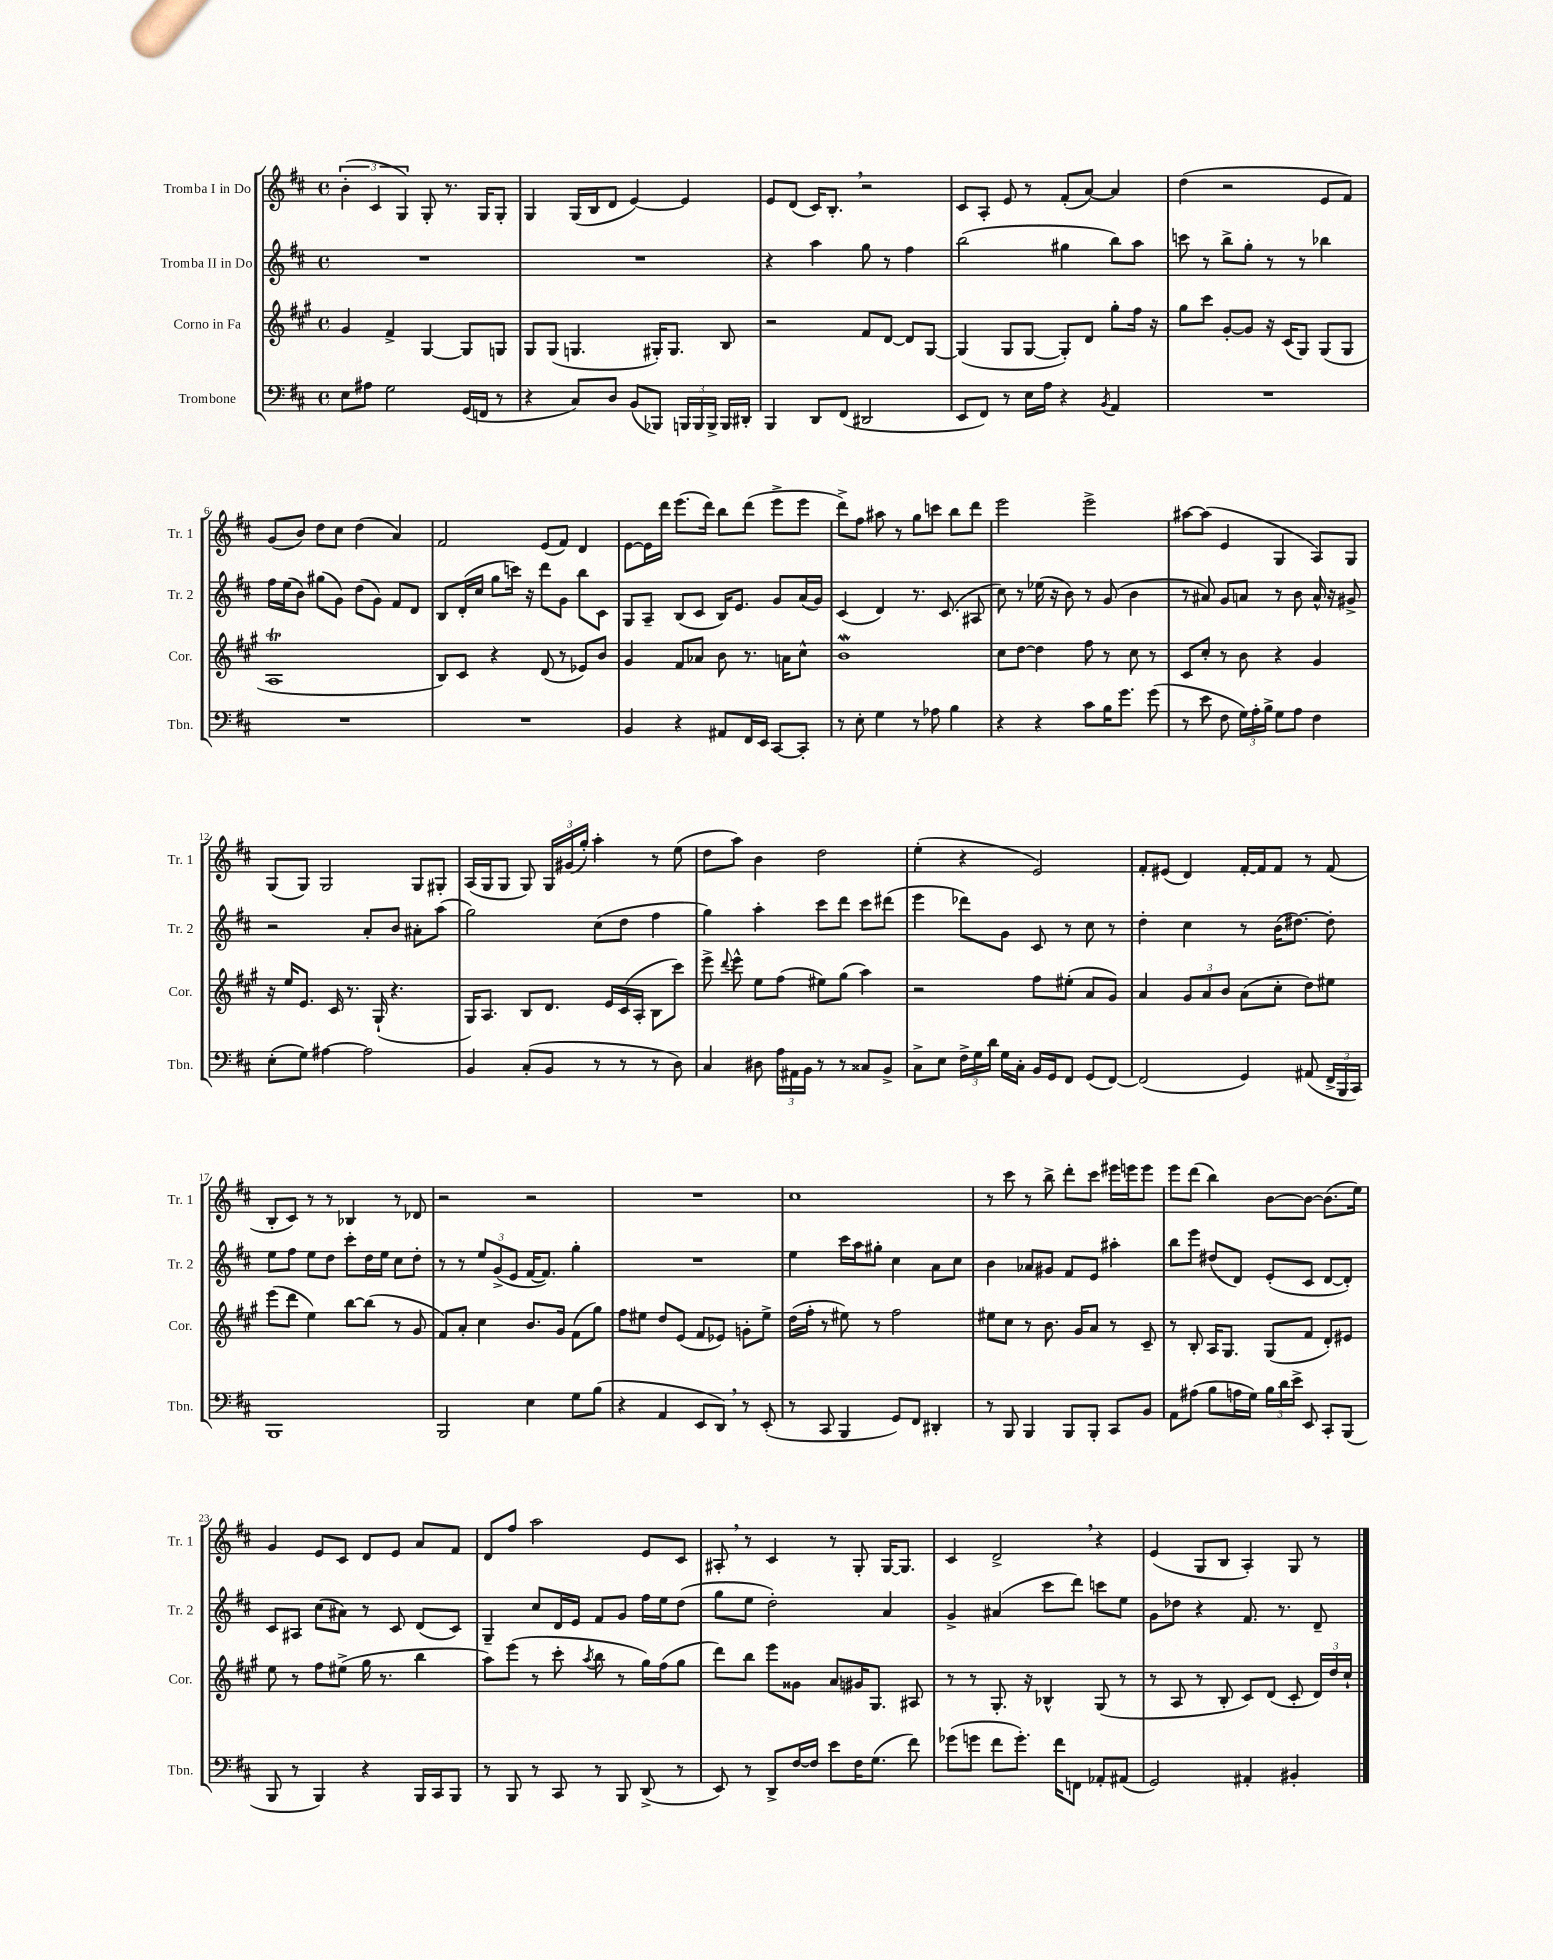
<<
\new StaffGroup <<
\new Staff = "s0" \with { instrumentName = "Tromba I in Do" shortInstrumentName = "Tr. 1" } {
    \clef treble \key d \major \defaultTimeSignature \time 4/4
    \autoBeamOff \tuplet 3/2 { b'4-.( cis'4 g4) } g8-. r8. g16[ g8]-. |
    g4 g16[( b16 d'8] e'4~) e'4 |
    e'8[ d'8]( cis'16[) b8.]-. \breathe r2 |
    cis'8[ a8]-. e'8 r8 fis'8[-.( a'8]~) a'4 |
    d''4( r2 e'8[ fis'8]) |
    g'8[( b'8]) d''8[ cis''8] d''4( a'4) |
    fis'2 e'8[( fis'8]) d'4 |
    e'8[~ e'16 d'''16] e'''8.[( d'''16]) b''8[ d'''8]( e'''8[-> e'''8] |
    d'''8[->) fis''8] ais''8 r8 g''8[ c'''8] b''8[ d'''8] |
    e'''2 e'''2-> |
    ais''8[~ ais''8]( e'4 g4 a8[) g8] |
    g8[( g8]) g2 g8[ gis8]-. |
    a16[( g16 g8] g8) \tuplet 3/2 { g16[ gis'16( g''16]-.) } a''4-. r8 e''8( |
    d''8[ a''8]) b'4 d''2 |
    e''4-.( r4 e'2) |
    fis'8[-. eis'8]( d'4) fis'16[~-. fis'16 fis'8] r8 fis'8( |
    b8[-. cis'8]) r8 r8 bes4 r8 des'8 |
    r2 r2 |
    R1 |
    cis''1 |
    r8 cis'''8 r8 b''8-> d'''8[-. cis'''8] eis'''16[ e'''16 e'''8] |
    e'''8[ d'''8]( b''4) b'8[~ b'8]~ b'8.[( e''16]) |
    g'4 e'8[ cis'8] d'8[ e'8] a'8[ fis'8] |
    d'8[ fis''8] a''2 e'8[ cis'8] |
    ais8-. \breathe r8 cis'4 r8 g8-. g16[~ g8.] |
    cis'4 d'2-> \breathe r4 |
    e'4( g8[ b8] a4-.) g8 r8 \bar "|." |
}
\new Staff = "s1" \with { instrumentName = "Tromba II in Do" shortInstrumentName = "Tr. 2" } {
    \clef treble \key d \major \defaultTimeSignature \time 4/4
    \autoBeamOff R1 |
    R1 |
    r4 a''4 g''8 r8 fis''4 |
    b''2( gis''4 b''8[) a''8] |
    c'''8 r8 b''8[-> g''8]-. r8 r8 bes''4 |
    fis''16[ e''16( b'8]) gis''8[( g'8]) d''8[( g'8]) fis'8[ d'8] |
    b8[ d'16-.( cis''16] g''8[ c'''16]) r16 d'''8[ g'8] b''8[ cis'8] |
    g8[ a8]-- b8[( cis'8] b16[) e'8.] g'8[ a'16( g'16]) |
    cis'4( d'4) r8. cis'8.( ais8 |
    cis''8) r8 ees''16( r16 b'8) r8 g'8( b'4 |
    r8 ais'8) g'8[ a'8] r8 b'8 a'16-^ r16 gis'8-> |
    r2 a'8[-. b'8] ais'8[-. a''8]( |
    g''2) cis''8[( d''8] fis''4 |
    g''4) a''4-. cis'''8[ d'''8] cis'''8[ dis'''8]( |
    e'''4 des'''8[) g'8] cis'8 r8 cis''8 r8 |
    d''4-. cis''4 r8 b'16[( dis''8.]~) dis''8-. |
    e''8[ fis''8] e''8[ d''8] cis'''8[-. d''16 e''16] cis''8[ d''8]-. |
    r8 r8 \tuplet 3/2 { e''8[ g'8->( e'8] } fis'16[~ fis'8.]) g''4-. |
    R1 |
    e''4 cis'''16[ a''16 gis''8]-. cis''4 a'8[ cis''8] |
    b'4 aes'8[ gis'8] fis'8[ e'8] ais''4-. |
    b''8[ e'''8] dis''8[( d'8]) e'8[-.( cis'8] d'8[~ d'8]-.) |
    cis'8[ ais8] cis''8[( ais'8]) r8 cis'8 d'8[( cis'8]) |
    g4-- cis''8[ d'16 e'16] fis'8[ g'8] fis''16[ e''16 d''8]( |
    g''8[ e''8] d''2-.) a'4 |
    g'4-> ais'4( cis'''8[ d'''8]) c'''8[ e''8] |
    g'8[ des''8] r4 fis'8. r8. d'8-- \bar "|." |
}
\new Staff = "s2" \with { instrumentName = "Corno in Fa" shortInstrumentName = "Cor." } {
    \clef treble \key a \major \defaultTimeSignature \time 4/4
    \autoBeamOff gis'4 fis'4-> gis4~ gis8[ g8] |
    gis8[ gis8]( g4. gis16[-.) gis8.] b8 |
    r2 fis'8[ d'8]~ d'8[ gis8]~ |
    gis4( gis8[ gis8]~ gis8[-.) d'8] gis''8[-. fis''16] r16 |
    gis''8[ cis'''8] gis'8[~-. gis'8] r16 cis'16[( gis8]) gis8[( gis8] |
    a1\trill |
    b8[) cis'8] r4 d'8( r8 ees'8[) b'8] |
    gis'4 fis'8[ aes'8] b'8 r8. a'16[ cis''8]-^ |
    b'1\mordent |
    cis''8[ d''8]~ d''4 fis''8 r8 cis''8 r8 |
    cis'8[ cis''8]-. r8 b'8 r4 gis'4 |
    r16 e''16[ e'8.] cis'16 r8. gis16-!( r4. |
    gis16[) a8.] b8[ d'8.] e'16[ cis'16( a16]-. b8[ cis'''8]) |
    e'''8-> \appoggiatura { d'''8 } e'''8-^ e''8[ fis''8]( eis''8[) gis''8]( a''4) |
    r2 fis''8[ eis''8]-.( a'8[ gis'8]) |
    a'4 \tuplet 3/2 { gis'8[ a'8 b'8] } a'8[( cis''8]-. d''8[) eis''8] |
    e'''8[( d'''8] e''4) b''8[~ b''8]( r8 gis'8 |
    fis'8[) a'8]-. cis''4 b'8.[ gis'16] fis'8[( gis''8]) |
    fis''8[ eis''8] d''8[ e'8]( fis'8[ ees'8]) g'8[-. eis''8]-> |
    d''16[( fis''16]-. r8 eis''8) r8 fis''2 |
    eis''8[ cis''8] r8 b'8. gis'16[ a'8] r8 cis'8-- |
    r8 b8-. a16[ gis8.] gis8[( fis'8] d'8[-.) eis'8] |
    e''8 r8 fis''8[ eis''8]->( gis''16 r8. b''4 |
    a''8[) e'''8]( r8 cis'''8-. \acciaccatura { a''8 } b''8 r8 gis''16[) fis''16( gis''8] |
    d'''8[) b''8] e'''8[ gisis'8] a'8[ gis'16 gis8.] ais8 |
    r8 r8 gis8.-. r16 bes4-^ gis8( r8 |
    r8 a8 r8 b8-. cis'8[) d'8]( cis'8-. \tuplet 3/2 { d'16[) d''16 cis''16]-! } \bar "|." |
}
\new Staff = "s3" \with { instrumentName = "Trombone" shortInstrumentName = "Tbn." } {
    \clef bass \key d \major \defaultTimeSignature \time 4/4
    \autoBeamOff e8[ ais8] g2 g,16[( f,16] r8 |
    r4 cis8[) d8] b,8[( bes,,8]) \tuplet 3/2 { b,,16[ b,,16 b,,16]-> } b,,16[ dis,16]-. |
    b,,4 d,8[ fis,8]( dis,2 |
    e,8[ fis,8]) r8 e16[ a16] r4 \acciaccatura { b,8 } a,4 |
    R1 |
    R1 |
    R1 |
    b,4 r4 ais,8[ fis,16 e,16] cis,8[~ cis,8]-. |
    r8 e8-. g4 r8 aes8 b4 |
    r4 r4 cis'8[ b16 g'8.] g'8( |
    r8 e'8 fis8 \tuplet 3/2 { g16[) a16-. b16]-> } g8[ a8] fis4 |
    e8[-.( g8]) ais4~ ais2 |
    b,4 cis8[-.( b,8] r8 r8 r8 d8) |
    cis4 dis8 \tuplet 3/2 { a16[ ais,16 b,16] } r8 r8 cisis8[ b,8]-> |
    cis8[-> e8] \tuplet 3/2 { fis16[-> g16 d'16] } g16[ cis16]-. b,16[ g,16 fis,8] g,8[( fis,8]~) |
    fis,2( g,4) ais,8( \tuplet 3/2 { fis,16[-> b,,16 cis,16]) } |
    b,,1 |
    b,,2 e4 g8[ b8]( |
    r4 a,4 e,8[ d,8]) \breathe r8 e,8-.( |
    r8 cis,8 b,,4 g,8[) fis,8] dis,4-. |
    r8 b,,8 b,,4 b,,8[ b,,8]-. cis,8[ b,8] |
    a,8[ ais8]( b8[ a16 g16]) \tuplet 3/2 { b16[ d'16 e'16]-> } e,8 cis,8[-. b,,8]( |
    b,,8 r8 b,,4) r4 b,,16[ cis,16 b,,8] |
    r8 b,,8 r8 cis,8 r8 b,,8 d,8->( r8 |
    e,8) r8 d,8[-> fis16~ fis16] e'8[ fis16 g8.]( fis'8) |
    ges'8[( g'8] fis'8[ g'8.]-.) fis'16[ f,8] aes,8[-. ais,8]( |
    g,2) ais,4-. bis,4-. \bar "|." |
}
>>
>>
